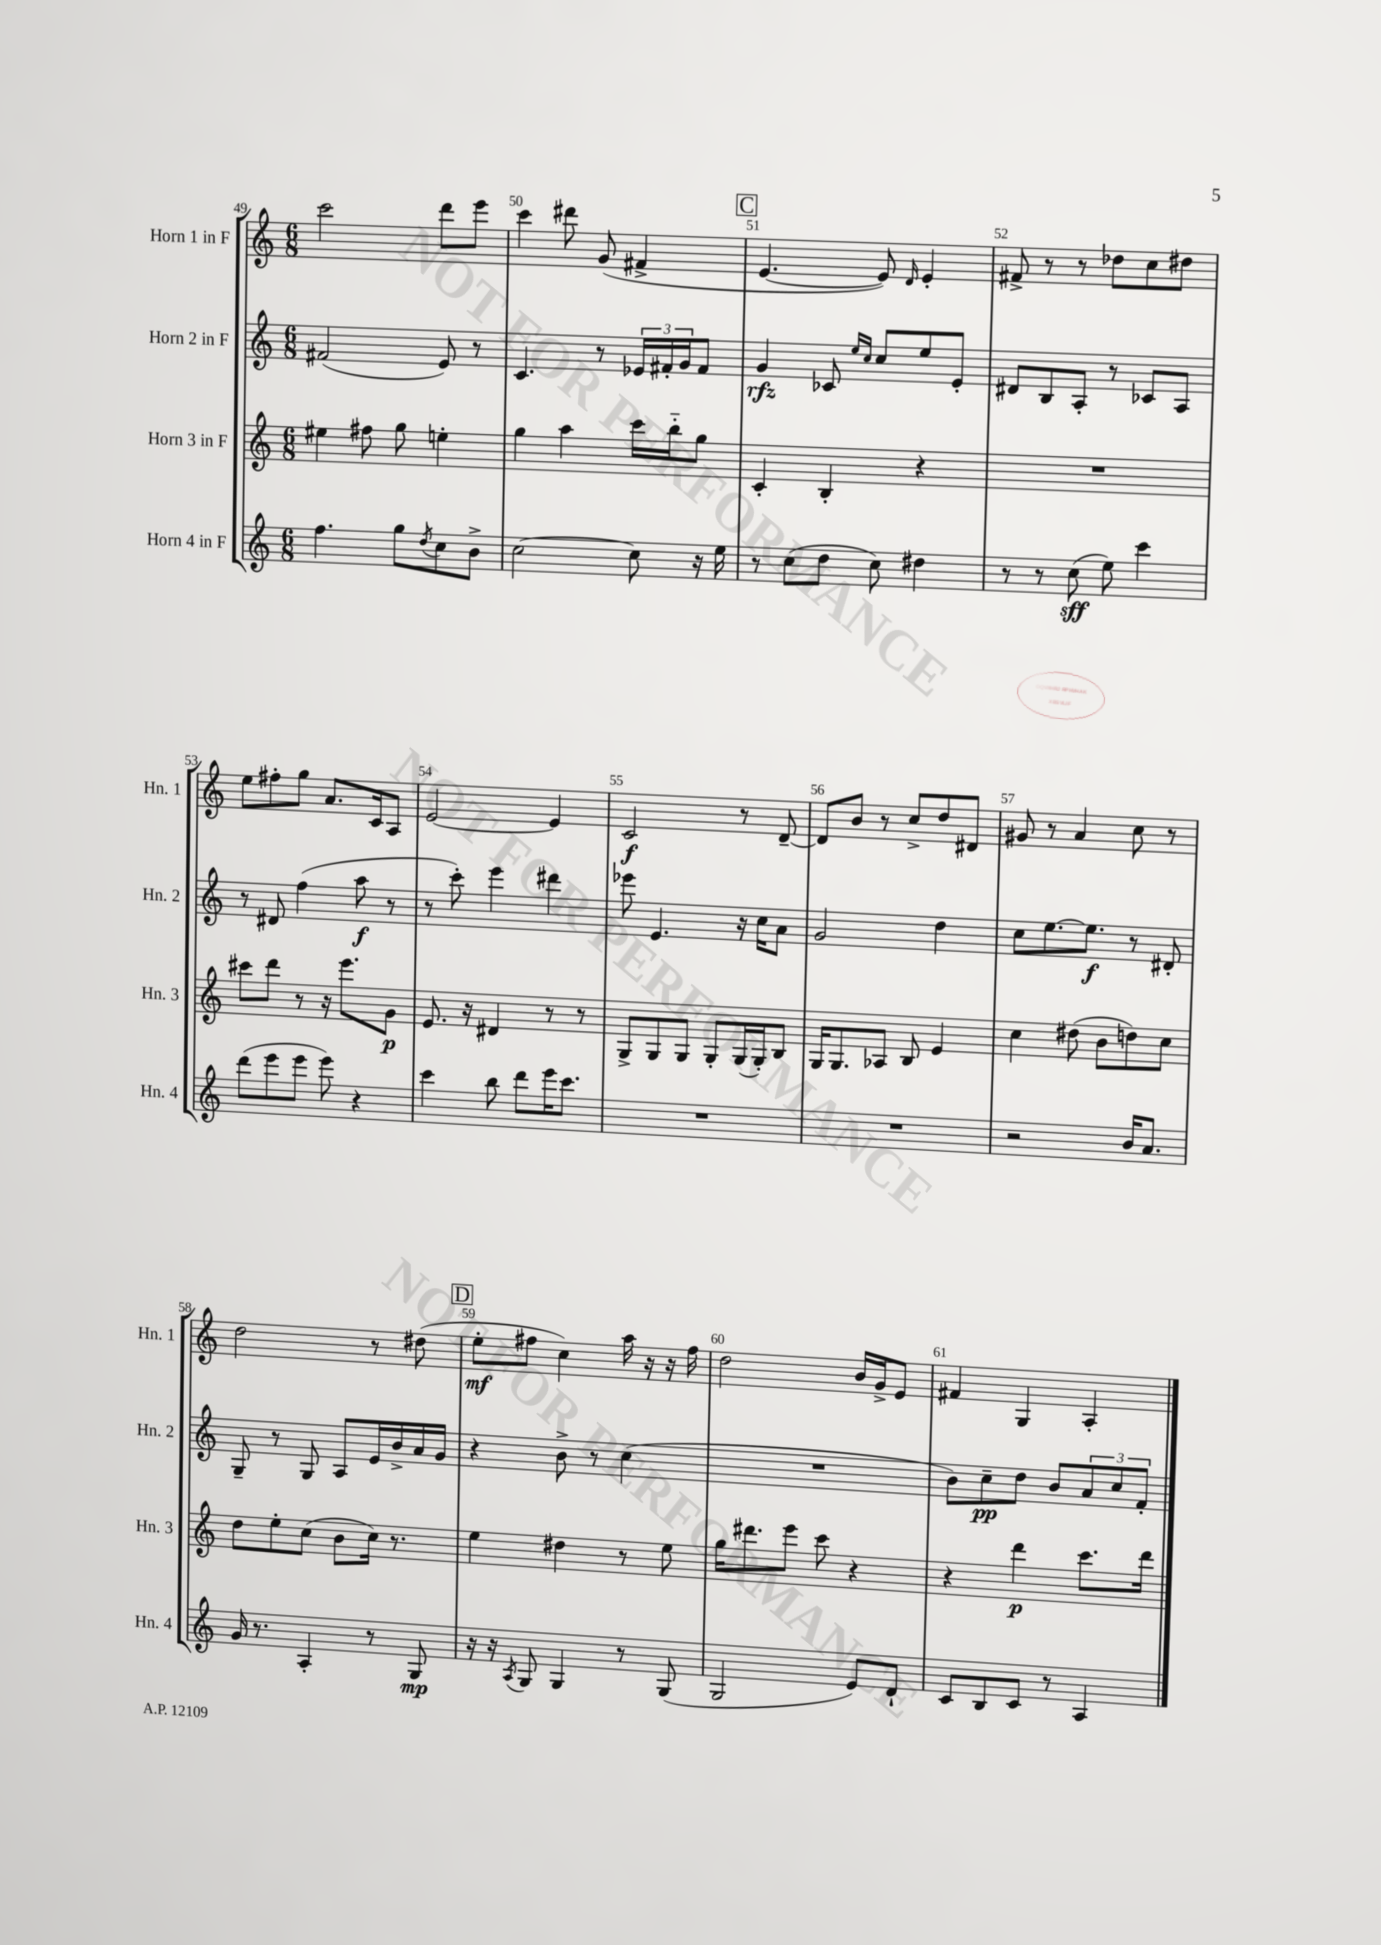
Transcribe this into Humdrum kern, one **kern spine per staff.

**kern	**kern	**kern	**kern
*staff4	*staff3	*staff2	*staff1
*clefG2	*clefG2	*clefG2	*clefG2
*k[]	*k[]	*k[]	*k[]
*M6/8	*M6/8	*M6/8	*M6/8
4.ff	4ee#	(2f#	2ccc
.	8ff#	.	.
8gg	8gg	.	.
8qdd	.	.	.
8cc	4ee'	8e)	8ddd
8b^	.	8r	8eee
=	=	=	=
[2cc	4gg	4.c	4ccc
.	4aa	.	8ddd#
.	.	8r	(8g
8cc]	16ccc	24e-	4f#^
.	.	24f#'	.
.	16bb'~	.	.
.	.	24g	.
16r	8gg	8f#	.
16ee	.	.	.
=	=	=	=
8r	4c'	4g	[4.e
(8cc	.	.	.
8dd	4B'	8c-	.
.	.	16qqee	.
.	.	16qqcc	.
8cc)	.	8cc	8e])
.	.	.	16qqd
4dd#	4r	8ee	4e'
.	.	8e'	.
=	=	=	=
8r	2.r	8d#	8f#^
8r	.	8B	8r
(8cc	.	8A'	8r
8ee)	.	8r	8dd-
4ccc	.	8c-	8cc
.	.	8A	8dd#
=	=	=	=
(8ddd	8ccc#	8r	8ee
8eee	8ddd	8d#	8ff#'
8eee	8r	(4ff	8gg
8eee)	16r	.	8.a
.	8.eee	.	.
4r	.	8aa	.
.	.	.	16c
.	8g	8r	8A
=	=	=	=
4ccc	8.e	8r	[2e
.	.	8ccc')	.
.	16r	.	.
8bb	4d#	4eee	.
8ddd	.	.	.
16eee	8r	4ddd#	4e]
8.ccc	.	.	.
.	8r	.	.
=	=	=	=
2.r	8G^	8eee-	2c
.	8G	4.e	.
.	8G	.	.
.	8G'	.	.
.	(16G	16r	8r
.	16G')	16cc	.
.	8B	8a	[8d~
=	=	=	=
2.r	16G	2g	8d]
.	8.G	.	.
.	.	.	8b
.	8A-	.	8r
.	8B	.	8cc^
.	4e	4dd	8dd
.	.	.	8d#
=	=	=	=
2r	4cc	8cc	8g#
.	.	[8.ee	8r
.	(8dd#	.	4a
.	.	8.ee]	.
.	8b	.	.
16b	8dd)	8r	8cc
8.a	.	.	.
.	8cc	8d#'	8r
=	=	=	=
16g	8dd	8G~	2dd
8.r	.	.	.
.	8ee'	8r	.
4A'	(8cc	8G	.
.	8b	8A	.
8r	16cc)	16e	8r
.	8.r	16b^	.
8G	.	16a	(8dd#
.	.	16g	.
=	=	=	=
16r	4ee	4r	8ee'
16r	.	.	.
8qA	.	.	.
8G	.	.	8ff#
4G	4dd#	8b^	4cc)
.	.	8r	.
8r	8r	(4cc	16aa
.	.	.	16r
(8G	8ee	.	16r
.	.	.	16ff#
=	=	=	=
2G	16gg	2.r	2dd
.	8.ddd#	.	.
.	8eee	.	.
.	8ccc	.	.
8e)	4r	.	16b
.	.	.	16g^
8d`	.	.	8e
=	=	=	=
8c	4r	8b)	4f#
8B	.	8cc~	.
8c	4ddd	8dd	4G
8r	.	8b	.
4A	8.ccc	12a	4A'
.	.	12cc	.
.	.	12f'	.
.	16ddd	.	.
==	==	==	==
*-	*-	*-	*-
